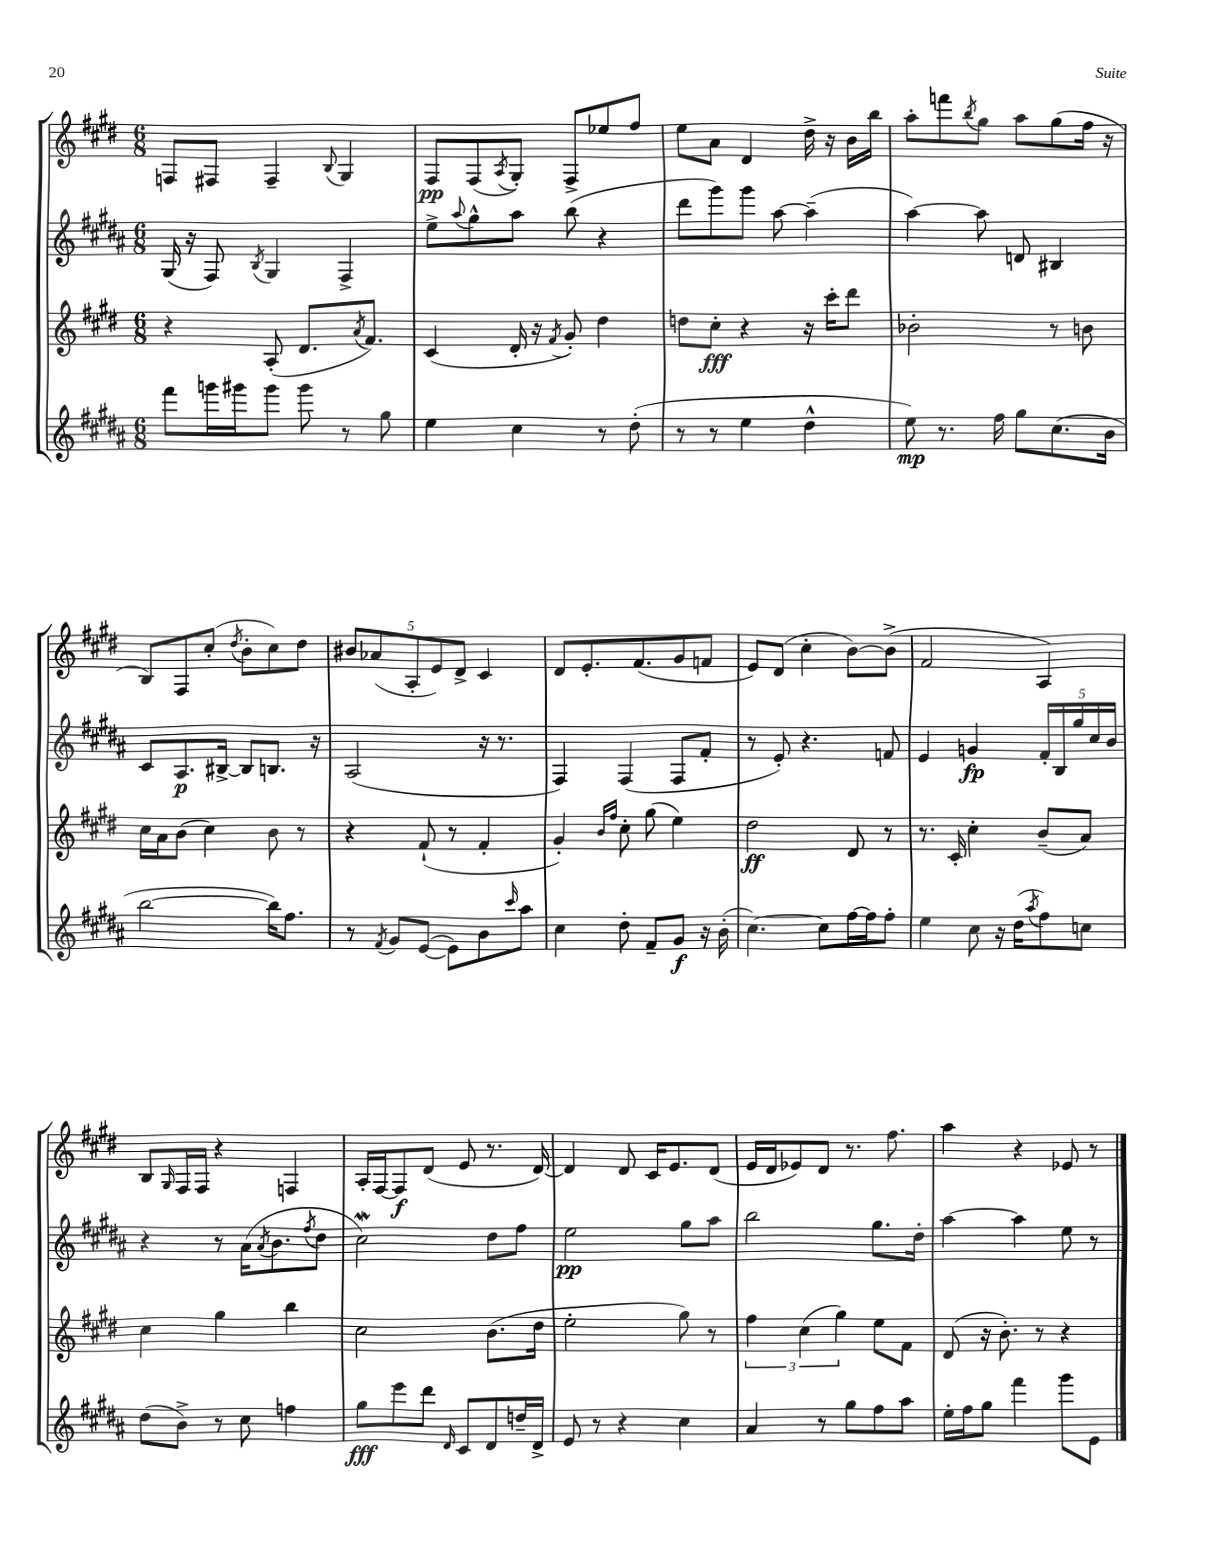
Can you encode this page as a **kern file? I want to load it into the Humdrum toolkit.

**kern	**kern	**kern	**kern
*staff4	*staff3	*staff2	*staff1
*clefG2	*clefG2	*clefG2	*clefG2
*k[f#c#g#d#a#]	*k[f#c#g#d#]	*k[f#c#g#d#a#]	*k[f#c#g#d#]
*M6/8	*M6/8	*M6/8	*M6/8
8fff#	4r	(16G#	8F
.	.	16r	.
16ggg	.	8F#)	8F#
16ggg#	.	.	.
.	.	8qB	.
8ggg#	(8A'	4G#	4F#~
8ggg#	8.d#	.	.
.	.	.	8qqB
8r	.	4F#^	4G#
.	8qa	.	.
.	8.f#)	.	.
8gg#	.	.	.
=	=	=	=
4ee	(4c#	8ee^	8F#
.	.	8qqaa#	.
.	.	8gg#^^	(8F#
.	.	.	8qA
4cc#	16d#'	8aa#	8G#')
.	16r	.	.
.	8qf#	.	.
.	8g#')	(8bb	8F#^
8r	4dd#	4r	8ee-
(8dd#'	.	.	8ff#
=	=	=	=
8r	8dd	8ddd#	8ee
8r	8cc#'	8ggg#)	8a
4ee	4r	8ggg#	4d#
.	.	[8aa#	.
4dd#^^	16r	(4aa#~]	16dd#^
.	16ccc#'	.	16r
.	8ddd#	.	16b
.	.	.	16bb
=	=	=	=
8ee)	2b-'	[4aa#)	8aa'
8.r	.	.	8fff
.	.	.	8qbb
.	.	8aa#]	8gg#
16ff#	.	.	.
8gg#	.	8d	8aa
(8.cc#	8r	4B#	(8gg#
.	8b	.	16ff#
16b	.	.	16r
=	=	=	=
[2bb	16cc#	8c#	8B)
.	16a	.	.
.	(8b	8.A#	8F#
.	4cc#)	.	(8cc#'
.	.	[16B#^	.
.	.	.	8qdd#
.	.	8B#]	8b'
16bb])	8b	8.B	8cc#)
8.ff#	.	.	.
.	8r	.	8dd#
.	.	16r	.
=	=	=	=
8r	4r	(2A#	10b#
.	.	.	(10a-
8qf#	.	.	.
8g#	.	.	.
.	.	.	10A'
([8e	(8f#`	.	.
.	.	.	10e)
8e])	8r	.	.
.	.	.	10d#^
8b	4f#'	16r	4c#
.	.	8.r	.
16qqccc#	.	.	.
8aa#	.	.	.
=	=	=	=
4cc#	4g#')	4F#)	8d#
.	.	.	8.e'
.	16qqb	.	.
.	16qqff#	.	.
8dd#'	8cc#'	(4F#	.
.	.	.	(8.f#
8f#~	(8gg#	.	.
8g#	4ee)	8F#	8g#
16r	.	8f#'	8f
(16b'	.	.	.
=	=	=	=
[4.cc#)	2dd#	8r	8e)
.	.	8e')	(8d#
.	.	4.r	4cc#'
8cc#]	.	.	.
[16ff#	8d#	.	[8b)
16ff#]	.	.	.
8ff#'	8r	8f	(8b^]
=	=	=	=
4ee	8.r	4e	2f#
.	16c#'	.	.
8cc#	4cc#'	4g	.
16r	.	.	.
(16dd#	.	.	.
8qaa#	.	.	.
8ff#)	(8b~	20f#'	4A)
.	.	20B	.
.	.	20gg#	.
8cc	8a)	.	.
.	.	20cc#	.
.	.	20b	.
=	=	=	=
(8dd#	4cc#	4r	8B
.	.	.	16qqG#
8b^)	.	.	16F#
.	.	.	16F#
8r	4gg#	8r	4r
8cc#	.	(16a#	.
.	.	8qa#	.
.	.	8.b	.
4ff	4bb	.	4F
.	.	8qff#	.
.	.	8dd#	.
=	=	=	=
8gg#	2cc#	2cc#)	16A'
.	.	.	[16F#
8eee	.	.	8F#]
8ddd#	.	.	(8d#
16qqd#	.	.	.
8c#	.	.	8e
8d#	(8.b	8dd#	8.r
16dd~	.	8ff#	.
16d#^	16dd#	.	[16d#)
=	=	=	=
8e	2ee'	2ee	4d#]
8r	.	.	.
4r	.	.	8d#
.	.	.	16c#
.	.	.	8.e
4cc#	8gg#)	8gg#	.
.	8r	8aa#	(8d#
=	=	=	=
4a#	6ff#	2bb	16e
.	.	.	16d#
.	.	.	8e-)
.	(6cc#	.	.
8r	.	.	8d#
.	6gg#)	.	.
8gg#	.	.	8.r
8ff#	8ee	8.gg#	.
.	.	.	8.ff#
8aa#	8f#	.	.
.	.	16dd#'	.
=	=	=	=
16ee'	(8d#	[4aa#	4aa
16ff#	.	.	.
8gg#	16r	.	.
.	8.b')	.	.
4fff#	.	4aa#]	4r
.	8r	.	.
8ggg#	4r	8ee	8e-
8e	.	8r	8r
==	==	==	==
*-	*-	*-	*-
